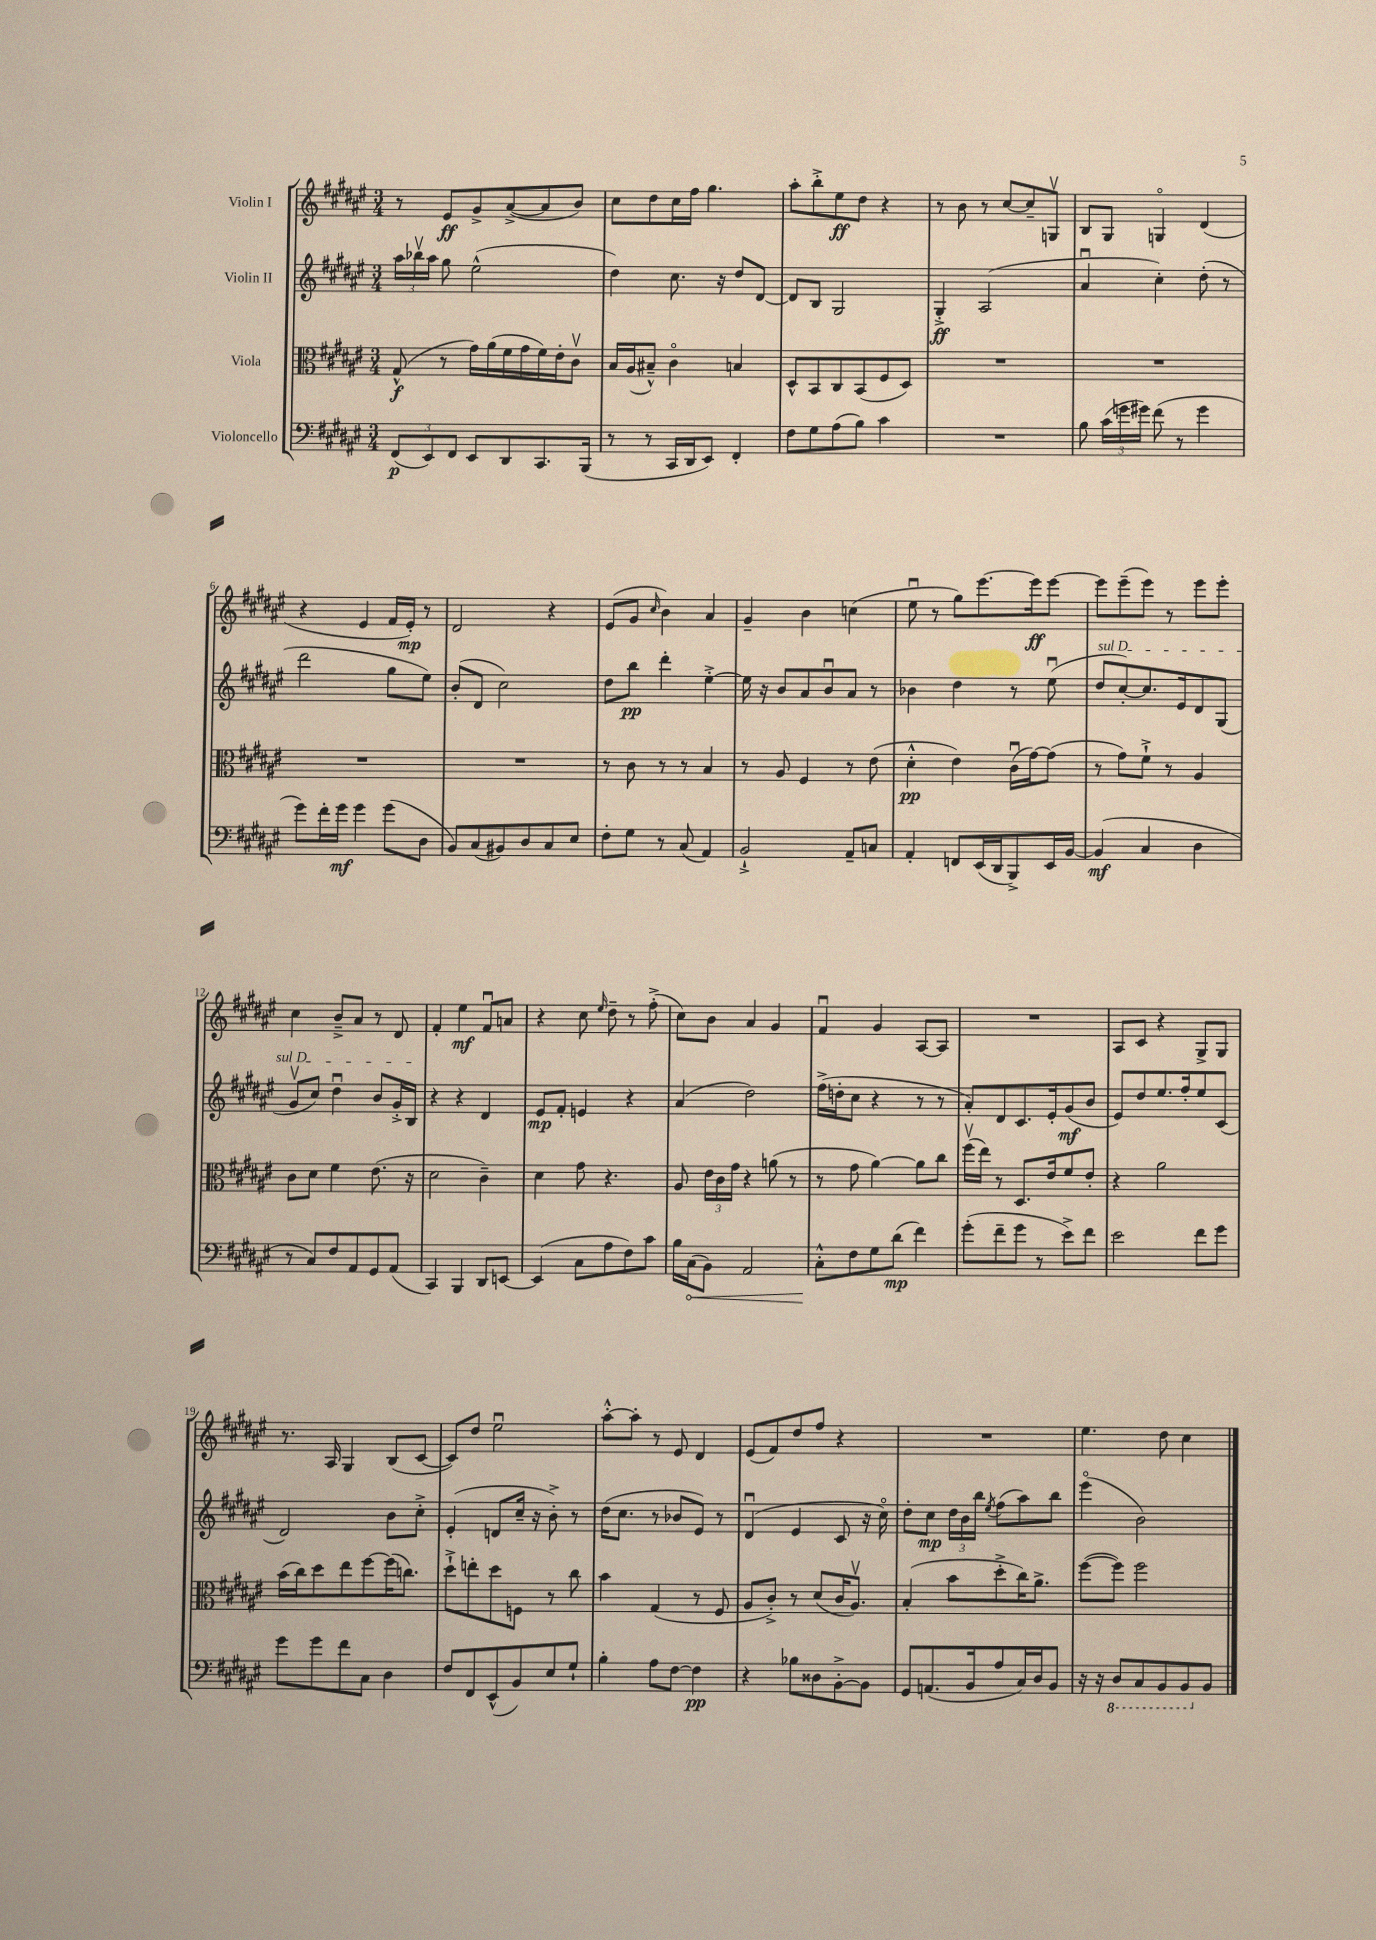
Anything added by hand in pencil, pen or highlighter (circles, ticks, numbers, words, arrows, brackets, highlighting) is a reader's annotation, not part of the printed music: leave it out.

**kern	**kern	**kern	**kern
*staff4	*staff3	*staff2	*staff1
*clefF4	*clefC3	*clefG2	*clefG2
*k[f#c#g#d#a#e#]	*k[f#c#g#d#a#e#]	*k[f#c#g#d#a#e#]	*k[f#c#g#d#a#e#]
*M3/4	*M3/4	*M3/4	*M3/4
(12FF#	(8G#^^	24aa#	8r
.	.	24bb-v	.
12EE#)	.	24aa#	.
.	8r	8gg#	8e#
12FF#	.	.	.
8EE#	16g#)	(2ee#^^	8g#^
.	(16a#	.	.
8DD#	16f#	.	([8a#^
.	16g#	.	.
8.CC#	16f#)	.	8a#]
.	16e#'	.	.
.	8c#v	.	8b)
(16BBB	.	.	.
=	=	=	=
8r	16B	4dd#)	8cc#
.	(16A#	.	.
8r	8B#~^^)	.	8dd#
16CC#	4c#o	8.cc#	16cc#
16DD#	.	.	16ff#
8EE#)	.	.	4.gg#
.	.	16r	.
4FF#'	4B	8dd#	.
.	.	[8d#	.
=	=	=	=
8F#	8D#^^	8d#]	8aa#'
8G#	8BB	8B	8bb'^
(8A#	8C#	2G#	8ee#
8B)	(8BB	.	8dd#
4c#	8F#	.	4r
.	8D#)	.	.
=	=	=	=
2.r	2.r	4G#'^	8r
.	.	.	8b
.	.	(2A#	8r
.	.	.	[8cc#
.	.	.	8cc#~]
.	.	.	8Gv
=	=	=	=
8B	2.r	4a#u	8B
(24c#	.	.	8G#
24g	.	.	.
24g#)	.	.	.
(8f#	.	4cc#')	4Go
8r	.	.	.
4g#	.	(8dd#'	(4d#
.	.	8r	.
=	=	=	=
8g#)	2.r	2ddd#	4r
16f#'	.	.	.
16g#	.	.	.
4g#	.	.	4e#
(8g#	.	8gg#	16f#
.	.	.	16e#')
8D#	.	8ee#)	8r
=	=	=	=
8BB)	2.r	(8b'	2d#
(8C#	.	8d#	.
8BB#)	.	2cc#)	.
8D#	.	.	.
8C#	.	.	4r
8E#	.	.	.
=	=	=	=
8F#'	8r	8dd#	(8e#
8G#	8c#	8bb	8g#
.	.	.	16qqcc#
8r	8r	4ddd#'	4b)
(8C#	8r	.	.
4AA#)	4B	[4ee#'^	4a#
=	=	=	=
2BB`^	8r	16ee#]	4g#~
.	.	16r	.
.	8A#	8b	.
.	4F#	8a#	4b
.	.	8bu	.
8AA#~	8r	8a#	(4cc
8C	(8e#	8r	.
=	=	=	=
4AA#'	4d#'^^	4b-	8ee#u
.	.	.	8r
8FF	4e#)	4dd#	8gg#)
(16EE#	.	.	[8.eee#
16DD#	.	.	.
8BBB^)	(16c#u	8r	.
.	[16g#)	.	16eee#]
16EE#	(8g#]	(8ee#u	[8eee#
[16BB	.	.	.
=	=	=	=
(4BB]	8r	8dd#	8eee#]
.	8g#)	[8cc#')	(8eee#~
4C#	8f#`^	8.cc#]	8eee#)
.	8r	.	8r
.	.	16e#	.
4D#	4A#	8d#	8eee#
.	.	(8G#	8eee#'
=	=	=	=
8r	8c#	8g#v	4cc#
8C#)	8d#	8cc#)	.
8F#	4f#	4dd#u	8b~^
8AA#	.	.	8a#
8GG#	(8.e#	8b	8r
(8AA#	.	16g#'^	8d#
.	16r	16B	.
=	=	=	=
4CC#)	2d#	4r	4f#'
4BBB	.	4r	4ee#
8DD#	4c#~)	4d#	8f#u
[8EE	.	.	8a
=	=	=	=
(4EE]	4d#	8e#	4r
.	.	8f#'	.
8C#	8g#	4e	8cc#
.	.	.	16qqee#
8A#	4.r	.	8dd#~
8F#)	.	4r	8r
8c#	.	.	(8ff#'^
=	=	=	=
16B	8A#	(4a#	8cc#)
(16C#	.	.	.
8BB)	24e#	.	8b
.	24c#	.	.
.	24g#	.	.
2AA#	4r	2dd#)	4a#
.	(8a	.	4g#
.	8r	.	.
=	=	=	=
8C#'^^	8r	(16ff#^	4f#u
.	.	16dd'	.
8F#	8g#	8cc#	.
8G#	[4a#)	4r	4g#
(8d#	.	.	.
4f#)	8a#]	8r	[8A#
.	8cc#	8r	8A#]
=	=	=	=
(8g#'	(16ff#v	8a#')	2.r
.	16ee#)	.	.
8f#~	8r	8d#	.
8g#	8.D#	8.c#	.
8r	.	.	.
.	16e#	16e#'	.
8e#^)	8f#	(8g#	.
8f#	8e#'	8b	.
=	=	=	=
2e#	4r	8e#)	8A#
.	.	8dd#	8c#
.	2a#	8.ee#	4r
.	.	16ff#'	.
8f#	.	8ee#	8G#^
8g#	.	(8c#	8G#
=	=	=	=
8g#	(16b	2d#)	8.r
.	16cc#)	.	.
8g#	8dd#	.	.
.	.	.	16A#
8f#	8ee#	.	4G#
8C#	[8ff#	.	.
4D#	(16ff#]	8b	(8B
.	8.cc)	.	.
.	.	8cc#'^	[8c#
=	=	=	=
8F#	8dd#`^	(4e#'	8c#])
8FF#	8ee'	.	8dd#
(8EE#^^	8dd#	8d	2ee#u
8BB)	8F	16cc#~	.
.	.	16r	.
8E#	8r	8b'^)	.
8G#`	8cc#	8r	.
=	=	=	=
4B'	4b	(16dd#	[8aa#'^^
.	.	8.cc#	.
.	.	.	8aa#']
8A#	(4G#	8r	8r
[8F#	.	8b-	8e#
4F#]	8r	8e#)	4d#
.	8F#	8r	.
=	=	=	=
4r	8A#	(4d#u	(8e#
.	8c#'^)	.	8f#)
8B-	8r	4e#	8dd#
8D##	(8d#	.	8ff#
[8BB'^	16c#	8c#	4r
.	8.A#v)	.	.
8BB]	.	16r	.
.	.	16cc#o)	.
=	=	=	=
8GG#	(4B'	8dd#'	2.r
(8.AA	.	8cc#	.
.	8b	24dd#	.
.	.	24b	.
16BB	.	.	.
.	.	24bb	.
.	.	8qee#	.
8A#	8dd#'^	(8ff#	.
16C#)	16cc#)	8aa#)	.
16D#	8.a#^	.	.
8BB	.	8bb	.
=	=	=	=
16r	([8ff#	(4eee#o	4.ee#
16r	.	.	.
8DD#	8ff#])	.	.
8CC#	2ff#	2b)	.
8BBB	.	.	8dd#
8BBB	.	.	4cc#
8BB	.	.	.
==	==	==	==
*-	*-	*-	*-
